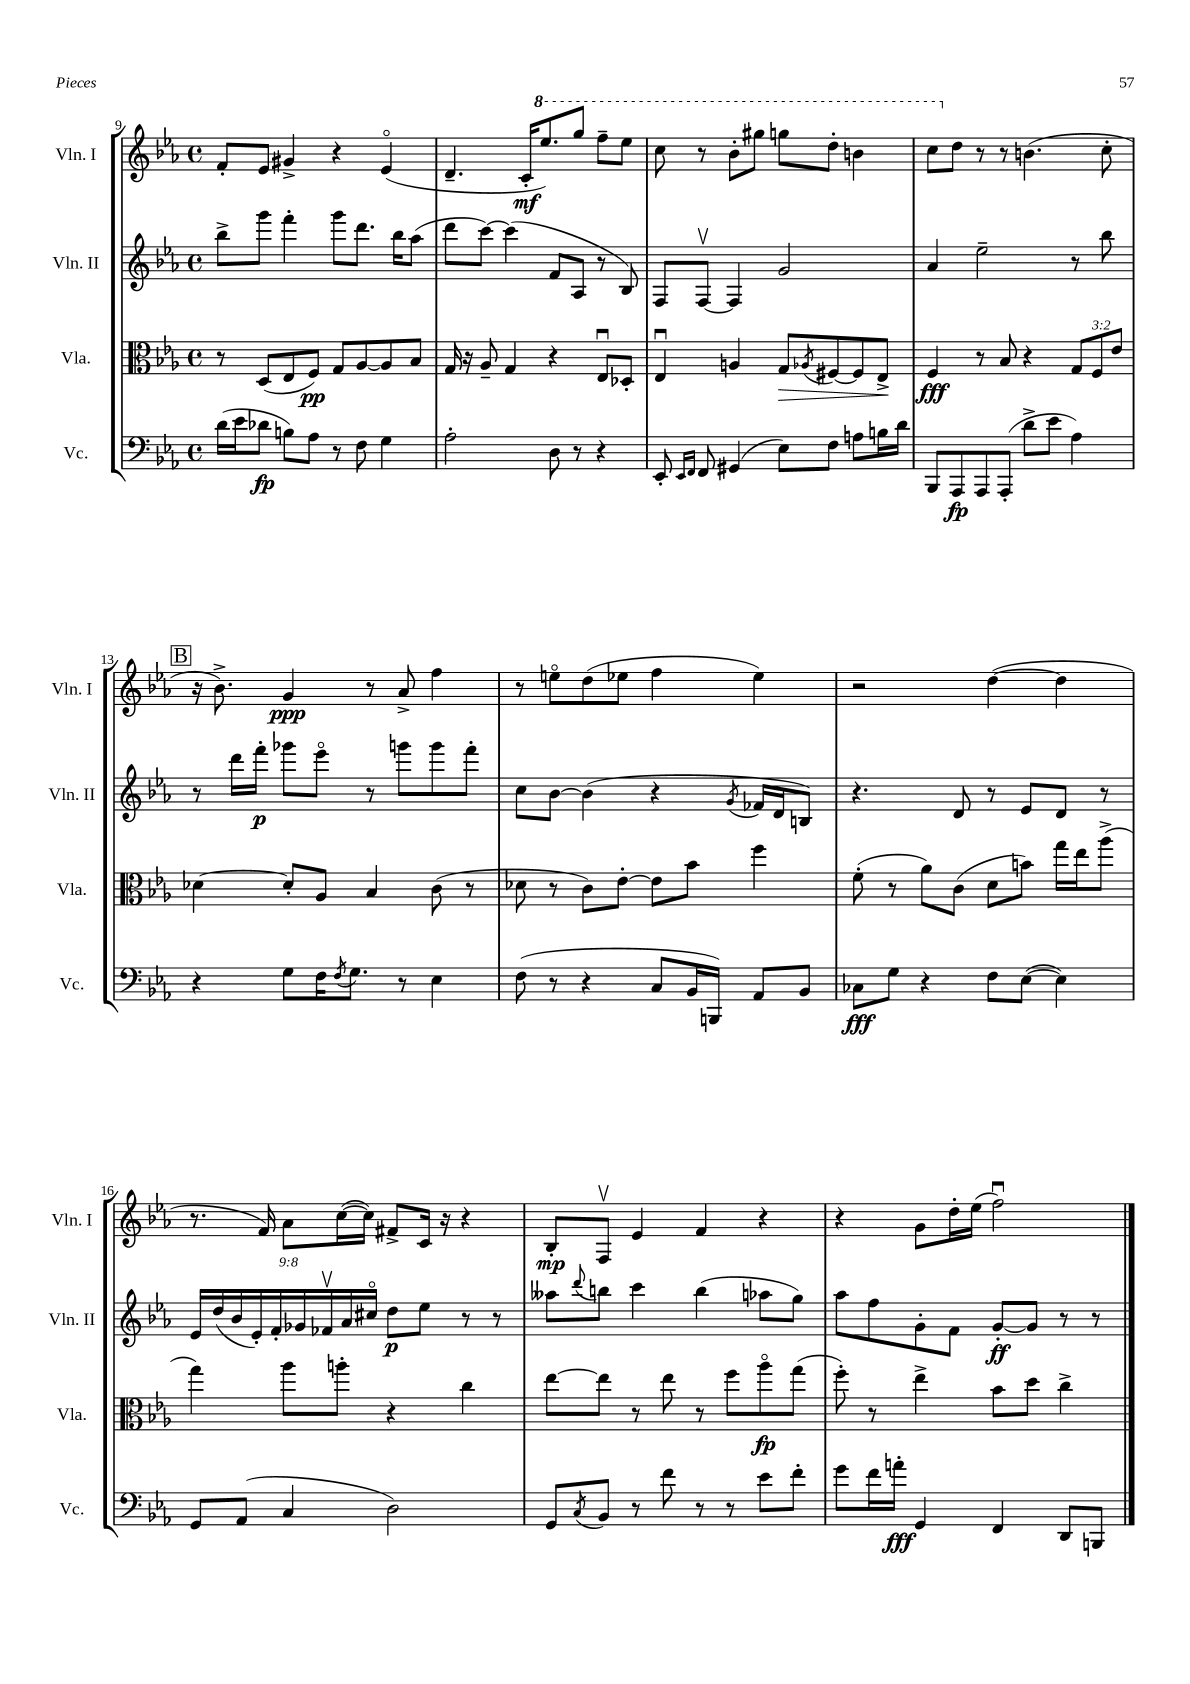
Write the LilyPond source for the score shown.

<<
\new StaffGroup <<
\new Staff = "s0" \with { instrumentName = "Vln. I" shortInstrumentName = "Vln. I" } {
    \clef treble \key ees \major \defaultTimeSignature \time 4/4
    f'8-. ees'8 gis'4-> r4 ees'4\flageolet( |
    d'4.-- c'16-.\mf \ottava #1 ees'''8.) g'''8 f'''8-- ees'''8 |
    c'''8 r8 bes''8-. gis'''8 g'''8 d'''8-. b''4 |
    c'''8 \ottava #0 d''8 r8 r8 b'4.( c''8-. |
    \mark \markup { \box "B" } r16 bes'8.->) g'4\ppp r8 aes'8-> f''4 |
    r8 e''8\flageolet d''8( ees''8 f''4 ees''4) |
    r2 d''4~( d''4 |
    r8. f'16) aes'8 c''16~( c''16) fis'8-> c'16 r16 r4 |
    bes8-.\mp f8\upbow ees'4 f'4 r4 |
    r4 g'8 d''16-. ees''16( f''2\downbow) \bar "|." |
}
\new Staff = "s1" \with { instrumentName = "Vln. II" shortInstrumentName = "Vln. II" } {
    \clef treble \key ees \major \defaultTimeSignature \time 4/4 \override Staff.TupletNumber.text = #tuplet-number::calc-fraction-text
    bes''8-> g'''8 f'''4-. g'''8 d'''8. bes''16 aes''8( |
    d'''8 c'''8~) c'''4( f'8 aes8 r8 bes8) |
    f8 f8~\upbow f4 g'2 |
    aes'4 ees''2-- r8 bes''8 |
    \mark \markup { \box "B" } r8 d'''16 f'''16-.\p ges'''8 ees'''8\flageolet r8 g'''8 g'''8 f'''8-. |
    c''8 bes'8~ bes'4( r4 \acciaccatura { g'8 } fes'16 d'16 b8) |
    r4. d'8 r8 ees'8 d'8 r8 |
    \tuplet 9/8 { ees'16 d''16( bes'16 ees'16-.) f'16-. ges'16 fes'16\upbow aes'16 cis''16\flageolet } d''8\p ees''8 r8 r8 |
    aeses''8 \appoggiatura { d'''8 } b''8 c'''4 b''4( aes''8 g''8) |
    aes''8 f''8 g'8-. f'8 g'8~-.\ff g'8 r8 r8 \bar "|." |
}
\new Staff = "s2" \with { instrumentName = "Vla." shortInstrumentName = "Vla." } {
    \clef alto \key ees \major \defaultTimeSignature \time 4/4 \override Staff.TupletNumber.text = #tuplet-number::calc-fraction-text
    r8 d8( ees8 f8\pp) g8 aes8~ aes8 bes8 |
    g16 r16 aes8-- g4 r4 ees8\downbow des8-. |
    ees4\downbow a4 g8\> \acciaccatura { aes8 } fis8~ fis8 ees8->\! |
    f4\fff r8 bes8 r4 \tuplet 3/2 { g8 f8 ees'8 } |
    \mark \markup { \box "B" } des'4~ des'8-. aes8 bes4 c'8( r8 |
    des'8 r8 c'8) ees'8~-. ees'8 bes'8 f''4 |
    f'8-.( r8 aes'8) c'8( d'8 b'8) g''16 ees''16 aes''8->( |
    g''4) aes''8 a''8-. r4 c''4 |
    ees''8~ ees''8 r8 ees''8 r8 f''8 aes''8\flageolet\fp g''8( |
    f''8-.) r8 ees''4-> bes'8 d''8 c''4-> \bar "|." |
}
\new Staff = "s3" \with { instrumentName = "Vc." shortInstrumentName = "Vc." } {
    \clef bass \key ees \major \defaultTimeSignature \time 4/4
    d'16( ees'16 des'8\fp b8) aes8 r8 f8 g4 |
    aes2-. d8 r8 r4 |
    ees,8-. \grace { ees,16 f,16 } f,8 gis,4( ees8) f8 a8 b16 d'16 |
    bes,,8 aes,,8\fp aes,,8 aes,,8-.( d'8-> ees'8 aes4) |
    \mark \markup { \box "B" } r4 g8 f16 \acciaccatura { f8 } g8. r8 ees4 |
    f8( r8 r4 c8 bes,16 b,,16) aes,8 bes,8 |
    ces8\fff g8 r4 f8 ees8~( ees4) |
    g,8 aes,8( c4 d2) |
    g,8 \acciaccatura { c8 } bes,8 r8 f'8 r8 r8 ees'8 f'8-. |
    g'8 f'16 a'16-.\fff g,4 f,4 d,8 b,,8 \bar "|." |
}
>>
>>
\layout { \context { \Score currentBarNumber = #9 } }
